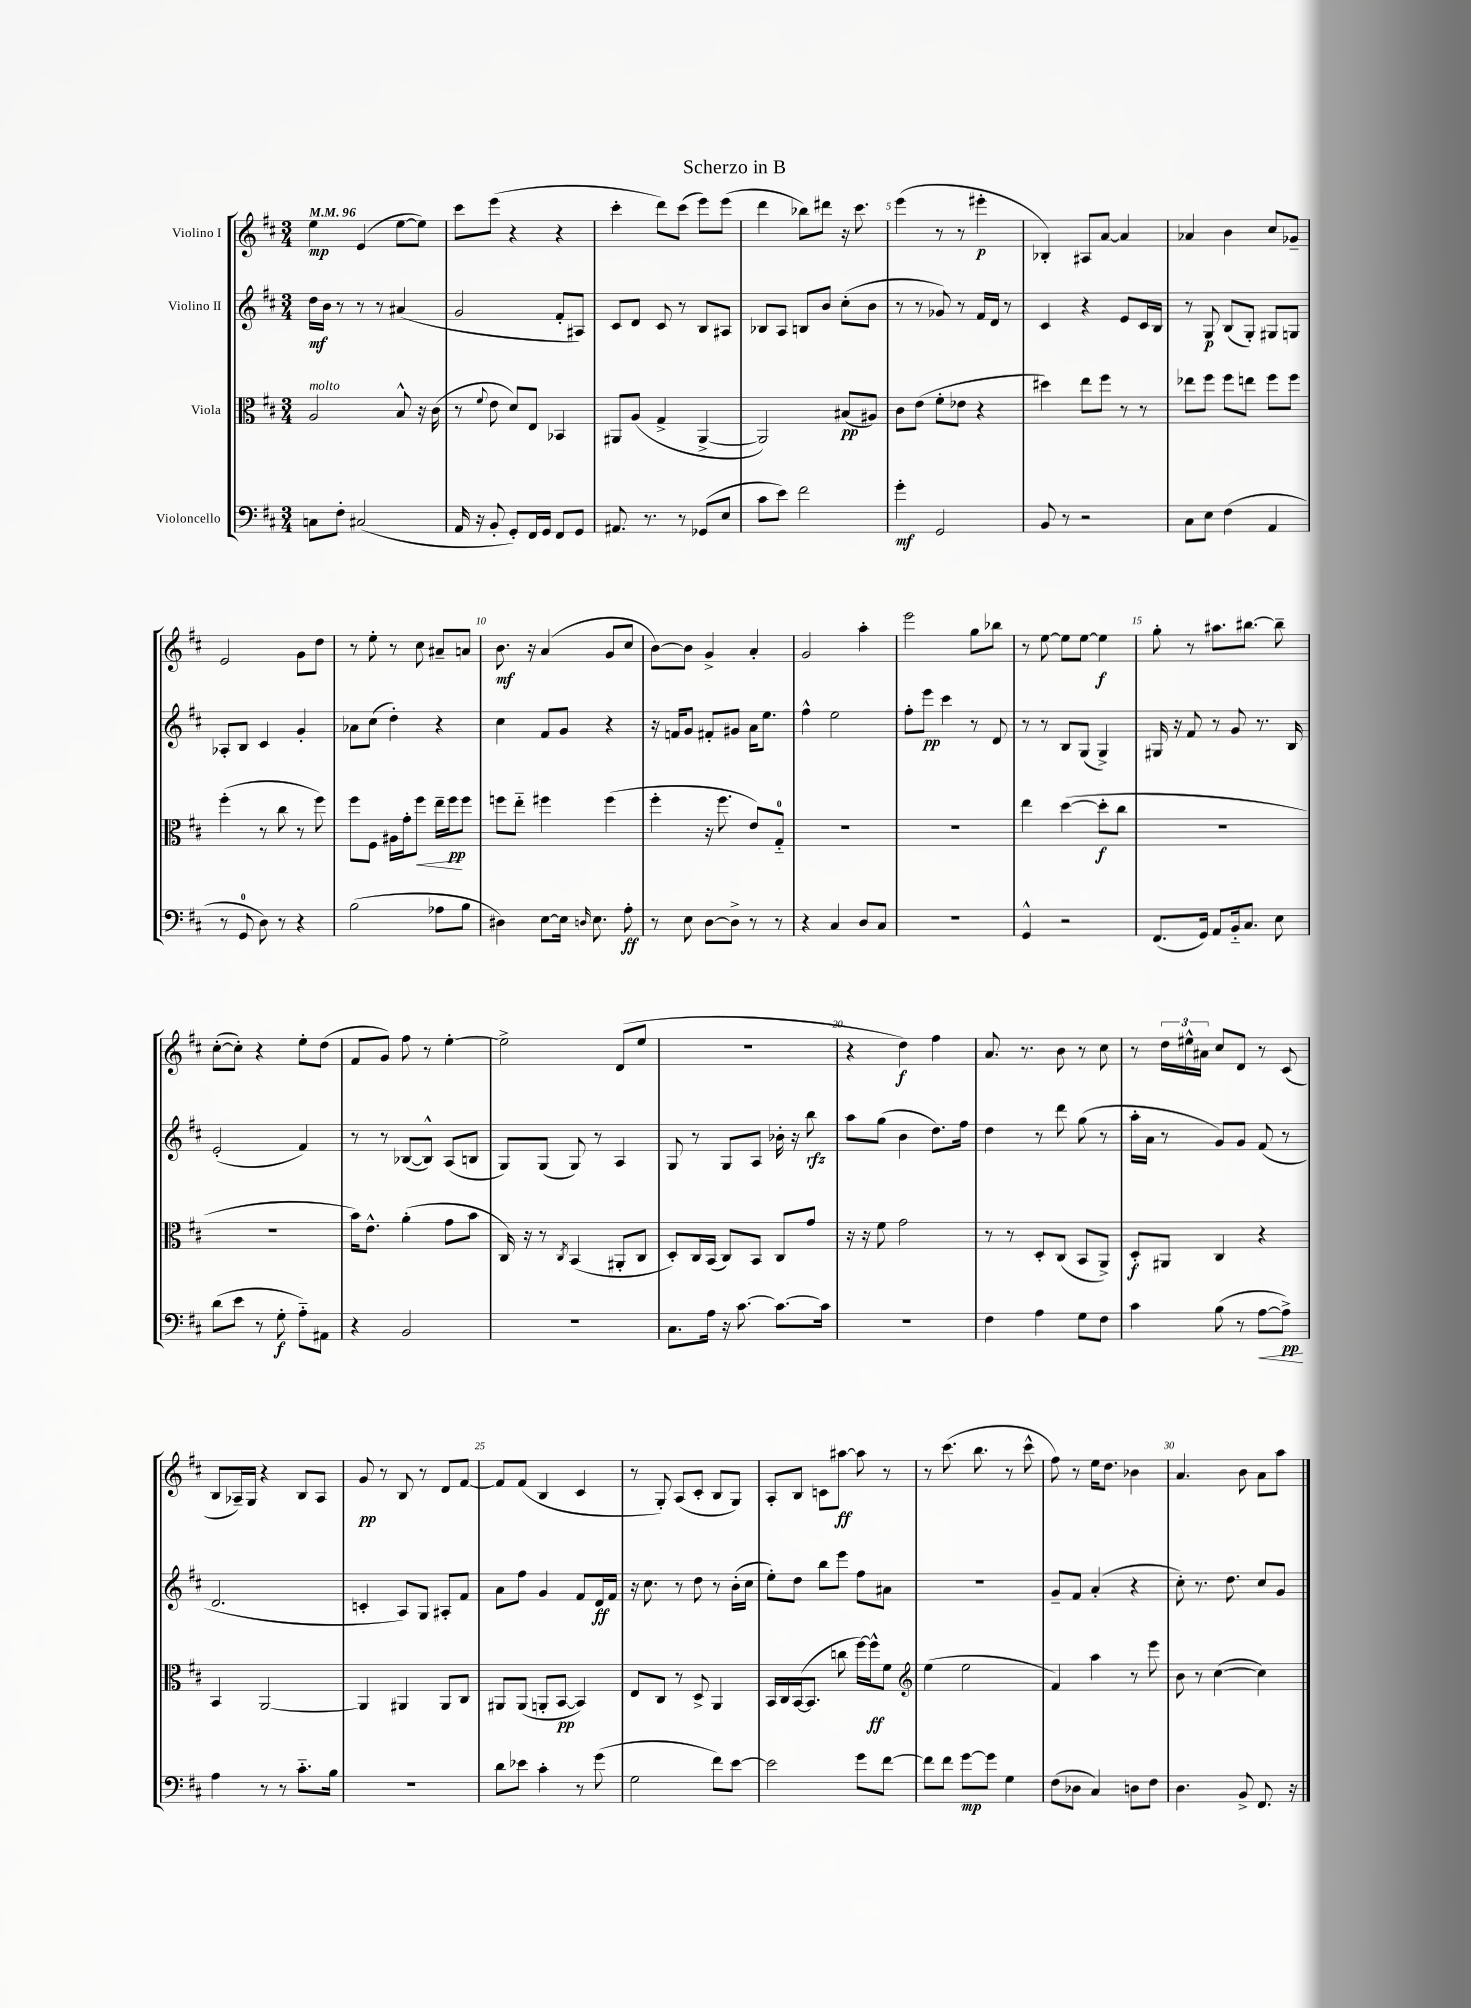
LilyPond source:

\header { title = "Scherzo in B" }
<<
\new StaffGroup <<
\new Staff = "s0" \with { instrumentName = "Violino I" } {
    \clef treble \key d \major \numericTimeSignature \time 3/4 \tempo 4 = 96
    \autoBeamOff e''4\mp e'4( e''8[~ e''8]) |
    cis'''8[ e'''8]( r4 r4 |
    cis'''4-. d'''8[) cis'''8]( e'''8[) e'''8]( |
    d'''4 bes''8[) dis'''8] r16 cis'''8. |
    e'''4( r8 r8 eis'''4-.\p |
    bes4-.) ais8[ a'8]~ a'4 |
    aes'4 b'4 cis''8[ ges'8]-- |
    e'2 g'8[ d''8] |
    r8 e''8-. r8 cis''8 ais'8[-- a'8] |
    b'8.\mf r16 a'4( g'8[ cis''8] |
    b'8[~) b'8] g'4-> a'4-. |
    g'2 a''4-. |
    e'''2 g''8[ bes''8] |
    r8 e''8~ e''8[ e''8]~ e''4\f |
    g''8-. r8 ais''8.[ bis''8.]~ bis''8-- |
    cis''8[~-.( cis''8]-.) r4 e''8[-. d''8]( |
    fis'8[ g'8]) fis''8 r8 e''4~-. |
    e''2-> d'8[( e''8] |
    R2. |
    r4 d''4\f) fis''4 |
    a'8. r8. b'8 r8 cis''8 |
    r8 \tuplet 3/2 { d''16[ eis''16-^ ais'16] } cis''8[ d'8] r8 cis'8( |
    b8[ aes16--) g16] r4 b8[ aes8] |
    g'8\pp r8 b8 r8 d'8[ fis'8]~ |
    fis'8[ fis'8]( b4 cis'4 |
    r8 g8-.) a8[( cis'8]-. b8[ g8]) |
    a8[-. b8] c'8[ ais''8]~\ff ais''8 r8 |
    r8 cis'''8.( b''8. r8 cis'''8-^ |
    fis''8) r8 e''16[ d''8.] bes'4 |
    a'4. b'8 a'8[ a''8] \bar "|." |
}
\new Staff = "s1" \with { instrumentName = "Violino II" } {
    \clef treble \key d \major \numericTimeSignature \time 3/4
    \autoBeamOff d''16[\mf b'16] r8 r8 r8 ais'4( |
    g'2 fis'8[-. ais8]) |
    cis'8[ d'8] cis'8 r8 b8[ ais8] |
    bes8[ a8] b8[ b'8] cis''8[-.( b'8] |
    r8 r8 ges'8) r8 fis'16[ d'16] r8 |
    cis'4 r4 e'8[ cis'16 b16] |
    r8 g8\p b8[( g8]-.) gis8[ g8] |
    aes8[-. b8] cis'4 g'4-. |
    aes'8[ cis''8]( d''4-.) r4 |
    cis''4 fis'8[ g'8] r4 |
    r16 f'16[ g'8] fis'8[-. gis'8] a'16[ e''8.] |
    fis''4-^ e''2 |
    fis''8[-. e'''8]\pp cis'''4 r8 d'8 |
    r8 r8 b8[ g8]( g4->) |
    gis16 r16 fis'8 r8 g'8 r8. b16 |
    e'2-.( fis'4) |
    r8 r8 bes8[~( bes8]-^) a8[( b8] |
    g8[) g8]( g8) r8 a4 |
    g8 r8 g8[ a8] bes'16-. r16 b''8\rfz |
    a''8[ g''8]( b'4 d''8.[) fis''16] |
    d''4 r8 d'''8 g''8( r8 |
    a''16[-. a'16] r8 g'8[) g'8] fis'8( r8 |
    d'2. |
    c'4-. a8[) g8] ais8[-. fis'8] |
    a'8[ fis''8] g'4 fis'8[ d'16\ff fis'16] |
    r16 cis''8. r8 d''8 r8 b'16[-.( cis''16] |
    e''8[-.) d''8] b''8[ e'''8] fis''8[ ais'8] |
    R2. |
    g'8[-- fis'8] a'4-.( r4 |
    cis''8-.) r8. d''8. cis''8[ g'8] \bar "|." |
}
\new Staff = "s2" \with { instrumentName = "Viola" } {
    \clef alto \key d \major \numericTimeSignature \time 3/4
    \autoBeamOff a2^\markup { \italic "molto" } b8-^ r16 cis'16( |
    r8 \appoggiatura { fis'8 } e'8 d'8[) e8] bes,4 |
    ais,8[ a8]( g4-> ais,4~-> |
    ais,2) bis8[\pp( ais8]) |
    cis'8[ e'8]( fis'8[-. ees'8] r4 |
    dis''4) e''8[ fis''8] r8 r8 |
    ees''8[ fis''8] fis''8[ e''8] fis''8[ fis''8] |
    fis''4-.( r8 cis''8 r8 fis''8) |
    fis''8[ fis8] ais16[ g'16-. fis''8]\< e''16[-- fis''16\pp\! fis''8] |
    f''8[ e''8]-_ fis''4 fis''4( |
    fis''4-. r16 fis''8. e'8[) g8]-0-_ |
    R2. |
    R2. |
    e''4 d''4~( d''8[-.\f cis''8] |
    R2. |
    R2. |
    b'16[) e'8.]-^ a'4-.( g'8[ b'8] |
    cis16) r16 r8 \acciaccatura { cis8 } b,4( ais,8[-. cis8] |
    d8[-.) cis16 b,16]( cis8[) b,8] cis8[ g'8] |
    r16 r16 fis'8 g'2 |
    r8 r8 d8[-. cis8]( b,8[ a,8]->) |
    d8[-.\f ais,8] cis4 r4 |
    b,4 a,2~ |
    a,4 ais,4 ais,8[ cis8] |
    ais,8[ ais,8]( a,8[-. b,8]~\pp b,4) |
    e8[ cis8] r8 d8-> a,4 |
    b,16[ cis16 b,16~( b,8.] c''8 fis''16[~) fis''16-^\ff fis'8] |
    \clef treble e''4( e''2 |
    fis'4) a''4 r8 e'''8 |
    b'8 r8 cis''4~( cis''4) \bar "|." |
}
\new Staff = "s3" \with { instrumentName = "Violoncello" } {
    \clef bass \key d \major \numericTimeSignature \time 3/4
    \autoBeamOff c8[ fis8]-. cis2( |
    a,16 r16 b,8-. g,8[-.) fis,16 g,16] fis,8[ g,8] |
    ais,8. r8. r8 ges,8[( e8] |
    cis'8[ e'8]) fis'2 |
    g'4-.\mf g,2 |
    b,8 r8 r2 |
    cis8[ e8] fis4( a,4 |
    r8 g,8-0 d8) r8 r4 |
    b2( aes8[ b8] |
    dis4) e8[~ e16] \grace { d16 } e8. a8-.\ff |
    r8 e8 d8[~ d8]-> r8 r8 |
    r4 cis4 d8[ cis8] |
    R2. |
    g,4-^ r2 |
    fis,8.[( g,16]) a,8[ b,16-_ cis8.] e8 |
    d'8[( e'8] r8 g8-.\f a8[-_) ais,8] |
    r4 b,2 |
    R2. |
    cis8.[ a16] r16 cis'8.~ cis'8.[~ cis'16] |
    R2. |
    fis4 a4 g8[ fis8] |
    cis'4 b8( r8 a8[~\< a8]->\pp\!) |
    a4 r8 r8 cis'8.[-_ b16] |
    R2. |
    d'8[ ees'8] cis'4-. r8 g'8( |
    g2 fis'8[) e'8]~ |
    e'2 g'8[ fis'8]~ |
    fis'8[ fis'8] g'8[~\mp g'8] g4 |
    fis8[( des8] cis4) d8[ fis8] |
    d4. b,8-> fis,8. r16 \bar "|." |
}
>>
>>
\layout { \context { \Score \override BarNumber.break-visibility = ##(#f #t #t) barNumberVisibility = #(every-nth-bar-number-visible 5) } }
